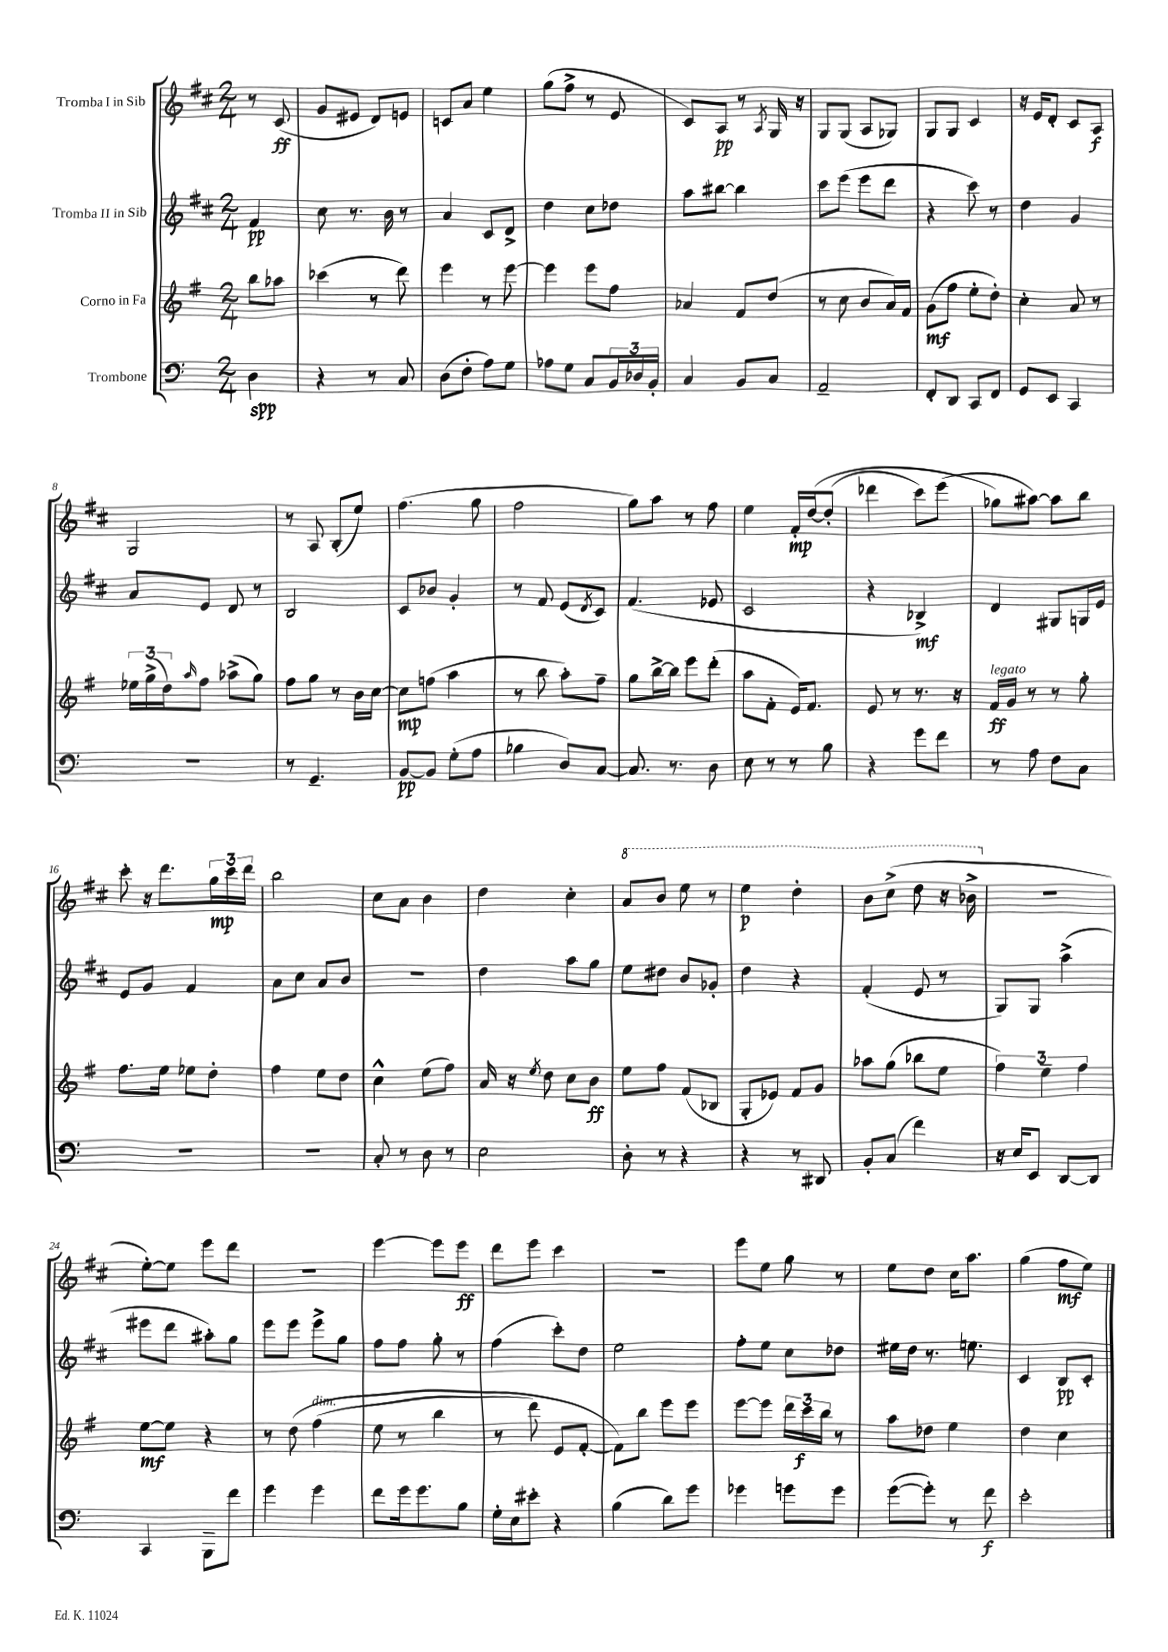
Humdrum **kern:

**kern	**dynam	**kern	**dynam	**kern	**dynam	**kern	**dynam
*part4	*part4	*part3	*part3	*part2	*part2	*part1	*part1
*staff4	*staff4	*staff3	*staff3	*staff2	*staff2	*staff1	*staff1
*I"Trombone	*	*I"Corno in Fa	*	*I"Tromba II in Sib	*	*I"Tromba I in Sib	*
*clefF4	*	*clefG2	*	*clefG2	*	*clefG2	*
*k[]	*	*k[f#]	*	*k[f#c#]	*	*k[f#c#]	*
*M2/4	*	*M2/4	*	*M2/4	*	*M2/4	*
=	=	=	=	=	=	=	=
4D\	spp	8bb\L	.	4f#/	pp	8r	.
.	.	8aa-X\J	.	.	.	(8c#/	ff
=1	=1	=1	=1	=1	=1	=1	=1
4r	.	(4ccc-X\	.	8cc#\	.	8g/L	.
.	.	.	.	8.r	.	8e#X/J	.
8r	.	8r	.	.	.	8d/L)	.
.	.	.	.	16b\	.	.	.
8C/	.	8ddd\)	.	8r	.	8en/J	.
=2	=2	=2	=2	=2	=2	=2	=2
(8D\L	.	4eee\	.	4a/	.	8cn/L	.
8F'\J	.	.	.	.	.	8a/J	.
8A\L)	.	8r	.	8c#/L	.	4ee\	.
8G\J	.	[8eee\	.	8d^/J	.	.	.
=3	=3	=3	=3	=3	=3	=3	=3
8A-X\L	.	4eee\]	.	4dd\	.	(8gg\L	.
8G\J	.	.	.	.	.	8ff#^\J	.
8C/L	.	8eee\L	.	8cc#\L	.	8r	.
24BB/L	.	8ff#\J	.	8dd-X\J	.	8e/	.
24D-X/	.	.	.	.	.	.	.
24BB'/JJ	.	.	.	.	.	.	.
=4	=4	=4	=4	=4	=4	=4	=4
4C/	.	4a-X/	.	8aa\L	.	8c#/L)	.
.	.	.	.	[8bb#X\J	.	8A/J	pp
8BB/L	.	8f#/L	.	4bb#\]	.	8r	.
.	.	.	.	.	.	8qA/	.
8C/J	.	(8dd/J	.	.	.	16G/	.
.	.	.	.	.	.	16r	.
=5	=5	=5	=5	=5	=5	=5	=5
2AA~/	.	8r	.	8ccc#\L	.	8G/L	.
.	.	8cc\	.	(8eee\J	.	(8G/J	.
.	.	8b/L	.	8eee\L	.	8A/L	.
.	.	16a/L)	.	8ddd\J	.	8G-X/J)	.
.	.	16f#/JJ	.	.	.	.	.
=6	=6	=6	=6	=6	=6	=6	=6
8FF'/L	.	(8g\L	mf	4r	.	8G/L	.
8DD/J	.	8ff#\J	.	.	.	8G/J	.
8CC/L	.	8ee'\L	.	8ccc#\)	.	4c#/	.
8FF/J	.	8dd'\J)	.	8r	.	.	.
=7	=7	=7	=7	=7	=7	=7	=7
8GG/L	.	4cc'\	.	4dd\	.	16r	.
.	.	.	.	.	.	16e/KL	.
8EE/J	.	.	.	.	.	8d'/J	.
4CC/	.	8a/	.	4g/	.	8c#/L	.
.	.	8r	.	.	.	8A/J	f
!!LO:LB:g=z
=8	=8	=8	=8	=8	=8	=8	=8
2r	.	24ee-X\LL	.	8a/L	.	2G/	.
.	.	(24gg^\	.	.	.	.	.
.	.	24dd\J)	.	.	.	.	.
.	.	16qqaa/	.	.	.	.	.
.	.	8ff#\J	.	8e/J	.	.	.
.	.	(8aa-X^\L	.	8d/	.	.	.
.	.	8gg\J)	.	8r	.	.	.
=9	=9	=9	=9	=9	=9	=9	=9
8r	.	8ff#\L	.	2B/	.	8r	.
4.GG~/	.	8gg\J	.	.	.	8A/	.
.	.	8r	.	.	.	(8B'/L	.
.	.	16b\LL	.	.	.	8ee/J)	.
.	.	[16cc\JJ	.	.	.	.	.
=10	=10	=10	=10	=10	=10	=10	=10
[8BB/L	pp	8cc\L]	mp	8c#/L	.	(4.ff#\	.
8BB/J]	.	(8ffn\J	.	8b-X/J	.	.	.
(8G'\L	.	4aa\	.	4g'/	.	.	.
8A\J	.	.	.	.	.	8gg\	.
=11	=11	=11	=11	=11	=11	=11	=11
4B-X\	.	8r	.	8r	.	2ff#\	.
.	.	8bb\	.	8f#/	.	.	.
8D/L)	.	8aa'\L)	.	(8e/L	.	.	.
.	.	.	.	8qd/	.	.	.
[8C/J	.	8ff#~\J	.	8c#/J)	.	.	.
=12	=12	=12	=12	=12	=12	=12	=12
8.C/]	.	8gg\L	.	(4.f#/	.	8gg\L)	.
.	.	[16bb^\L	.	.	.	8aa\J	.
8.r	.	16bb\JJ]	.	.	.	.	.
.	.	8eee\L	.	.	.	8r	.
8D\	.	(8ddd'\J	.	8e-X/	.	8ff#\	.
=13	=13	=13	=13	=13	=13	=13	=13
8E\	.	8aa\L	.	2c#/	.	4ee\	.
8r	.	8f#'\J	.	.	.	.	.
8r	.	16e/KL)	.	.	.	16f#'/LL	mp
.	.	8.f#/J	.	.	.	([16dd/J	.
8B\	.	.	.	.	.	(8dd'/J]	.
=14	=14	=14	=14	=14	=14	=14	=14
4r	.	8e/	.	4r	.	4ddd-X\	.
.	.	8r	.	.	.	.	.
8g\L	.	8.r	.	4B-X^/)	mf	8ccc#\L)	.
8f\J	.	.	.	.	.	(8eee\J	.
.	.	16r	.	.	.	.	.
=15	=15	=15	=15	=15	=15	=15	=15
!	!	!LO:TX:a:i:t=legato	!	!	!	!	!
8r	.	16f#/LL	ff	4d/	.	8gg-X\L)	.
.	.	16g/JJ	.	.	.	.	.
8A\	.	8r	.	.	.	[8aa#X\J)	.
8F\L	.	8r	.	8G#X/L	.	8aa#\L]	.
8C\J	.	8gg'\	.	16Gn/L	.	8bb\J	.
.	.	.	.	16e/JJ	.	.	.
!!LO:LB:g=z
=16	=16	=16	=16	=16	=16	=16	=16
2r	.	8.ff#\L	.	8e/L	.	8ccc#'\	.
.	.	.	.	8g/J	.	16r	.
.	.	16ee\Jk	.	.	.	8.ddd\L	.
.	.	8ee-X\L	.	4f#/	.	.	.
.	.	8dd'\J	.	.	.	24gg\L	mp
.	.	.	.	.	.	24ccc#\	.
.	.	.	.	.	.	24ddd\JJ	.
=17	=17	=17	=17	=17	=17	=17	=17
2r	.	4ff#\	.	8a\L	.	2bb\	.
.	.	.	.	8cc#\J	.	.	.
.	.	8ee\L	.	8a/L	.	.	.
.	.	8dd\J	.	8b/J	.	.	.
=18	=18	=18	=18	=18	=18	=18	=18
8C'/	.	4cc^^\	.	2r	.	8cc#\L	.
8r	.	.	.	.	.	8a\J	.
8D\	.	(8ee\L	.	.	.	4b\	.
8r	.	8ff#\J)	.	.	.	.	.
=19	=19	=19	=19	=19	=19	=19	=19
2E\	.	16a/	.	4dd\	.	4dd\	.
.	.	16r	.	.	.	.	.
.	.	8qee/	.	.	.	.	.
.	.	8dd\	.	.	.	.	.
.	.	8cc\L	.	8aa\L	.	4cc#'\	.
.	.	8b\J	ff	8gg\J	.	.	.
=20	=20	=20	=20	=20	=20	=20	=20
*	*	*	*	*	*	*8va	*
8D'\	.	8ee\L	.	8ee\L	.	8aa/L	.
8r	.	8ff#\J	.	8dd#X\J	.	8bb/J	.
4r	.	(8f#/L	.	8b/L	.	8eee\	.
.	.	8B-X/J	.	8g-X'/J	.	8r	.
=21	=21	=21	=21	=21	=21	=21	=21
4r	.	8G'/L	.	4dd\	.	4eee\	p
.	.	8e-X/J)	.	.	.	.	.
8r	.	8f#/L	.	4r	.	4ddd'\	.
8DD#X/	.	8g/J	.	.	.	.	.
=22	=22	=22	=22	=22	=22	=22	=22
8BB'/L	.	8aa-X\L	.	(4f#'/	.	8bb\L	.
(8C/J	.	(8gg\J	.	.	.	(8ccc#^\J	.
4f\)	.	8bb-X\L	.	8e/	.	8ddd\	.
.	.	8ee\J	.	8r	.	16r	.
.	.	.	.	.	.	16bb-X^\	.
=23	=23	=23	=23	=23	=23	=23	=23
*	*	*	*	*	*	*X8va	*
16r	.	6ff#\)	.	8G/L)	.	2r	.
16E/KL	.	.	.	.	.	.	.
8EE/J	.	.	.	8G/J	.	.	.
.	.	6ee~\	.	.	.	.	.
[8DD/L	.	.	.	(4aa^\	.	.	.
.	.	6ff#\	.	.	.	.	.
8DD/J]	.	.	.	.	.	.	.
!!LO:LB:g=z
=24	=24	=24	=24	=24	=24	=24	=24
4CC/	.	[8ee\L	mf	8eee#X\L	.	[8ee'\L)	.
.	.	8ee\J]	.	8ddd\J	.	8ee\J]	.
8BBB~\L	.	4r	.	8aa#X'\L)	.	8eee\L	.
8f\J	.	.	.	8gg\J	.	8ddd\J	.
=25	=25	=25	=25	=25	=25	=25	=25
4g\	.	8r	.	8eee\L	.	2r	.
.	.	(8dd\	.	8eee\J	.	.	.
!	!	!LO:TX:a:i:t=dim.	!	!	!	!	!
4g\	.	(4ff#\	.	8eee^\L	.	.	.
.	.	.	.	8gg\J	.	.	.
=26	=26	=26	=26	=26	=26	=26	=26
8f\L	.	8ee\	.	8ff#\L	.	[4eee\	.
16g\k	.	8r	.	8ff#\J	.	.	.
8.g\	.	.	.	.	.	.	.
.	.	4bb\	.	8gg'\	.	8eee\L]	.
8B\J	.	.	.	8r	.	8eee\J	ff
=27	=27	=27	=27	=27	=27	=27	=27
16G'\LL	.	8r	.	(4ff#\	.	8ddd\L	.
16E\J	.	.	.	.	.	.	.
8e#X'\J	.	8ddd\)	.	.	.	8eee\J	.
4r	.	8e/L	.	8ccc#'\L)	.	4ccc#\	.
.	.	[8f#'/J	.	8dd\J	.	.	.
=28	=28	=28	=28	=28	=28	=28	=28
(4B\	.	8f#\L])	.	2ee\	.	2r	.
.	.	8bb\J	.	.	.	.	.
8d\L)	.	8eee\L	.	.	.	.	.
8g\J	.	8eee\J	.	.	.	.	.
=29	=29	=29	=29	=29	=29	=29	=29
4g-X\	.	[8eee\L	.	8ff#'\L	.	8eee\L	.
.	.	8eee\J]	.	8ee\J	.	8ee\J	.
8gn\L	.	24ddd\LL	.	8cc#\L	.	8gg\	.
.	.	24ccc\	f	.	.	.	.
.	.	24bb\JJ	.	.	.	.	.
8g\J	.	8r	.	8dd-X\J	.	8r	.
=30	=30	=30	=30	=30	=30	=30	=30
([8g\L	.	8aa\L	.	16ee#X\LL	.	8ee\L	.
.	.	.	.	16dd\JJ	.	.	.
8g'\J])	.	8dd-X\J	.	8.r	.	8dd\J	.
8r	.	4ee\	.	.	.	16cc#\KL	.
.	.	.	.	8.een\	.	8.aa\J	.
8f\	f	.	.	.	.	.	.
=31	=31	=31	=31	=31	=31	=31	=31
2e'\	.	4dd\	.	4c#/	.	(4gg\	.
.	.	4cc\	.	8B/L	pp	8ff#\L	mf
.	.	.	.	8c#'/J	.	8ee\J)	.
==	==	==	==	==	==	==	==
*-	*-	*-	*-	*-	*-	*-	*-
